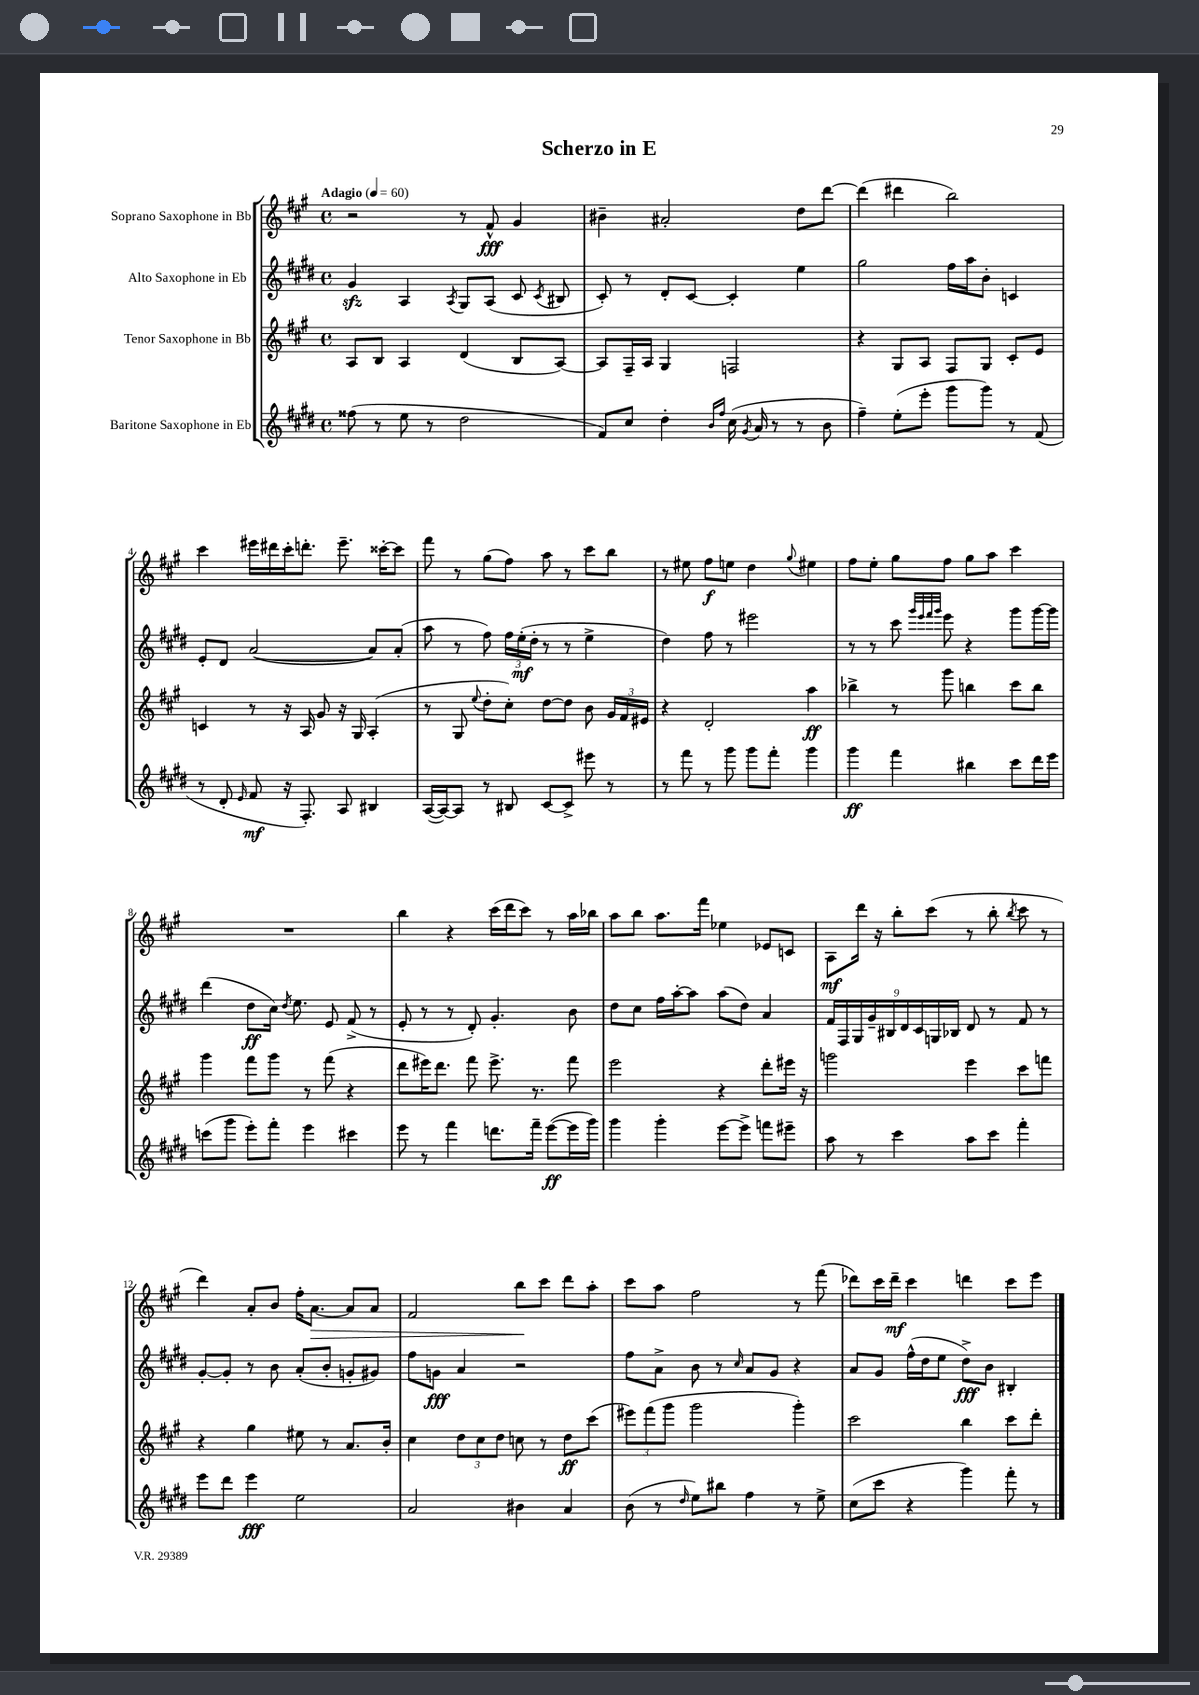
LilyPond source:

\header { title = "Scherzo in E" }
<<
\new StaffGroup <<
\new Staff = "s0" \with { instrumentName = "Soprano Saxophone in Bb" } {
    \clef treble \key a \major \defaultTimeSignature \time 4/4 \tempo "Adagio" 4 = 60
    \autoBeamOff r2 r8 fis'8-^\fff gis'4 |
    bis'4-- ais'2-. d''8[ d'''8]~ |
    d'''4( dis'''4 b''2) |
    cis'''4 eis'''16[ dis'''16 cis'''16-. d'''8.]-. eis'''8.-- cisis'''16[~-. cisis'''8] |
    fis'''8 r8 gis''8[( fis''8]) a''8 r8 cis'''8[ b''8] |
    r8 eis''8 fis''8[\f e''8] d''4 \appoggiatura { gis''8 } eis''4 |
    fis''8[ e''8]-. gis''8[ fis''8] gis''8[ a''8] cis'''4 |
    R1 |
    b''4 r4 cis'''16[( d'''16 cis'''8]) r8 a''16[ bes''16] |
    a''8[ b''8] a''8.[ fis'''16] ees''4 ees'8[ c'8] |
    a8[\mf d'''16] r16 b''8[-. cis'''8]( r8 b''8-. \acciaccatura { b''8 } cis'''8 r8 |
    d'''4) a'8[-. b'8] fis''16[-. a'8.]~\> a'8[ a'8] |
    fis'2 b''8[\! cis'''8] d'''8[ a''8]-. |
    cis'''8[ a''8] fis''2 r8 fis'''8( |
    des'''8[) cis'''16 des'''16]--\mf cis'''4 d'''4 cis'''8[ e'''8] \bar "|." |
}
\new Staff = "s1" \with { instrumentName = "Alto Saxophone in Eb" } {
    \clef treble \key e \major \defaultTimeSignature \time 4/4
    \autoBeamOff gis'4\sfz a4 \acciaccatura { a8 } gis8[ a8]( cis'8 \acciaccatura { cis'8 } bis8 |
    cis'8-.) r8 dis'8[-. cis'8]~ cis'4-. e''4 |
    gis''2 fis''16[ a''16 b'8]-. c'4 |
    e'8[-. dis'8] a'2~( a'8[) a'8]-.( |
    a''8 r8 fis''8) \tuplet 3/2 { fis''16[ e''16-.\mf( dis''16]-. } r8 r8 e''4-> |
    dis''4) fis''8 r8 eis'''2 |
    r8 r8 cis'''8 \grace { gis'''32[ e'''32 fis'''32 gis'''32] } e'''8 r4 gis'''8[ gis'''16~ gis'''16] |
    dis'''4( dis''8[\ff cis''16]) \acciaccatura { dis''8 } e''8. e'8 fis'8->( r8 |
    e'8-. r8 r8 dis'8-.) gis'4.-. b'8 |
    dis''8[ cis''8] fis''16[ a''16~-. a''8] a''8[( dis''8]) a'4 |
    \tuplet 9/8 { fis'16[ fis16 gis16 gis'16-- bis16 dis'16 cis'16 g16 bes16] } dis'8 r8 fis'8 r8 |
    gis'8[~-. gis'8]-. r8 b'8 a'8[-.( b'8]-. g'8[-. gis'8]) |
    fis''8[ g'8]\fff a'4 r2 |
    fis''8[ a'8]-> b'8 r8 \grace { cis''16 } a'8[ gis'8] r4 |
    a'8[ gis'8] fis''16[-^( dis''16 e''8] dis''8[->\fff) b'8] bis4-. \bar "|." |
}
\new Staff = "s2" \with { instrumentName = "Tenor Saxophone in Bb" } {
    \clef treble \key a \major \defaultTimeSignature \time 4/4
    \autoBeamOff a8[ b8] a4 d'4( b8[ a8]~) |
    a8[ fis16-- a16] gis4 f2 |
    r4 gis8[ a8] fis8[ gis8] cis'8[-. e'8] |
    c'4 r8 r16 a16 gis'8 r16 gis16 a4-.( |
    r8 gis8 \appoggiatura { e''8 } d''8[-. cis''8]-.) d''8[~ d''8] b'8 \tuplet 3/2 { gis'16[ fis'16 eis'16] } |
    r4 d'2-. a''4\ff |
    bes''4-> r8 gis'''8 b''4 cis'''8[ b''8] |
    gis'''4 fis'''8[ gis'''8] r8 fis'''8( r4 |
    d'''8[ eis'''16) d'''8.] fis'''8 eis'''8.-> r8. fis'''8 |
    e'''2 r4 d'''8[-. eis'''16] r16 |
    g'''2 e'''4 cis'''8[ f'''8] |
    r4 gis''4 eis''8 r8 a'8.[ b'16]-. |
    cis''4 \tuplet 3/2 { d''8[ cis''8 d''8] } c''8 r8 d''8[\ff cis'''8]( |
    \tuplet 3/2 { eis'''8[) fis'''8( gis'''8] } gis'''2 gis'''4-.) |
    cis'''2 b''4 cis'''8[ d'''8]-. \bar "|." |
}
\new Staff = "s3" \with { instrumentName = "Baritone Saxophone in Eb" } {
    \clef treble \key e \major \defaultTimeSignature \time 4/4
    \autoBeamOff fisis''8( r8 e''8 r8 dis''2 |
    fis'8[) cis''8] dis''4-. \grace { b'16[ fis''16] } cis''16( \acciaccatura { gis'8 } a'16 r8 r8 b'8 |
    fis''4--) e''8[-.( e'''8]-. gis'''8[ gis'''8]) r8 fis'8( |
    r8 dis'8-. \grace { e'16 } fis'8\mf r16 fis8.-.) a8 bis4 |
    a16[~( a16~) a8] r8 bis8 cis'8[~ cis'8]-> eis'''8 r8 |
    r8 fis'''8 r8 gis'''8 gis'''8[ fis'''8]-. gis'''4 |
    gis'''4\ff fis'''4 bis''4 cis'''8[ dis'''16 e'''16] |
    c'''8[( gis'''8] e'''8[-.) fis'''8]-. e'''4 cis'''4 |
    e'''8 r8 fis'''4 d'''8.[ fis'''16]-- e'''8[~\ff( e'''16 gis'''16]) |
    gis'''4 gis'''4-. e'''8[~ e'''8]-> f'''8[ eis'''8]-- |
    a''8 r8 cis'''4 a''8[ cis'''8] fis'''4-. |
    e'''8[ dis'''8] e'''4\fff e''2 |
    a'2 bis'4 a'4 |
    b'8( r8 \grace { dis''16 } e''8[) bis''8] fis''4 r8 e''8-> |
    cis''8[( cis'''8] r4 gis'''4) fis'''8-. r8 \bar "|." |
}
>>
>>
